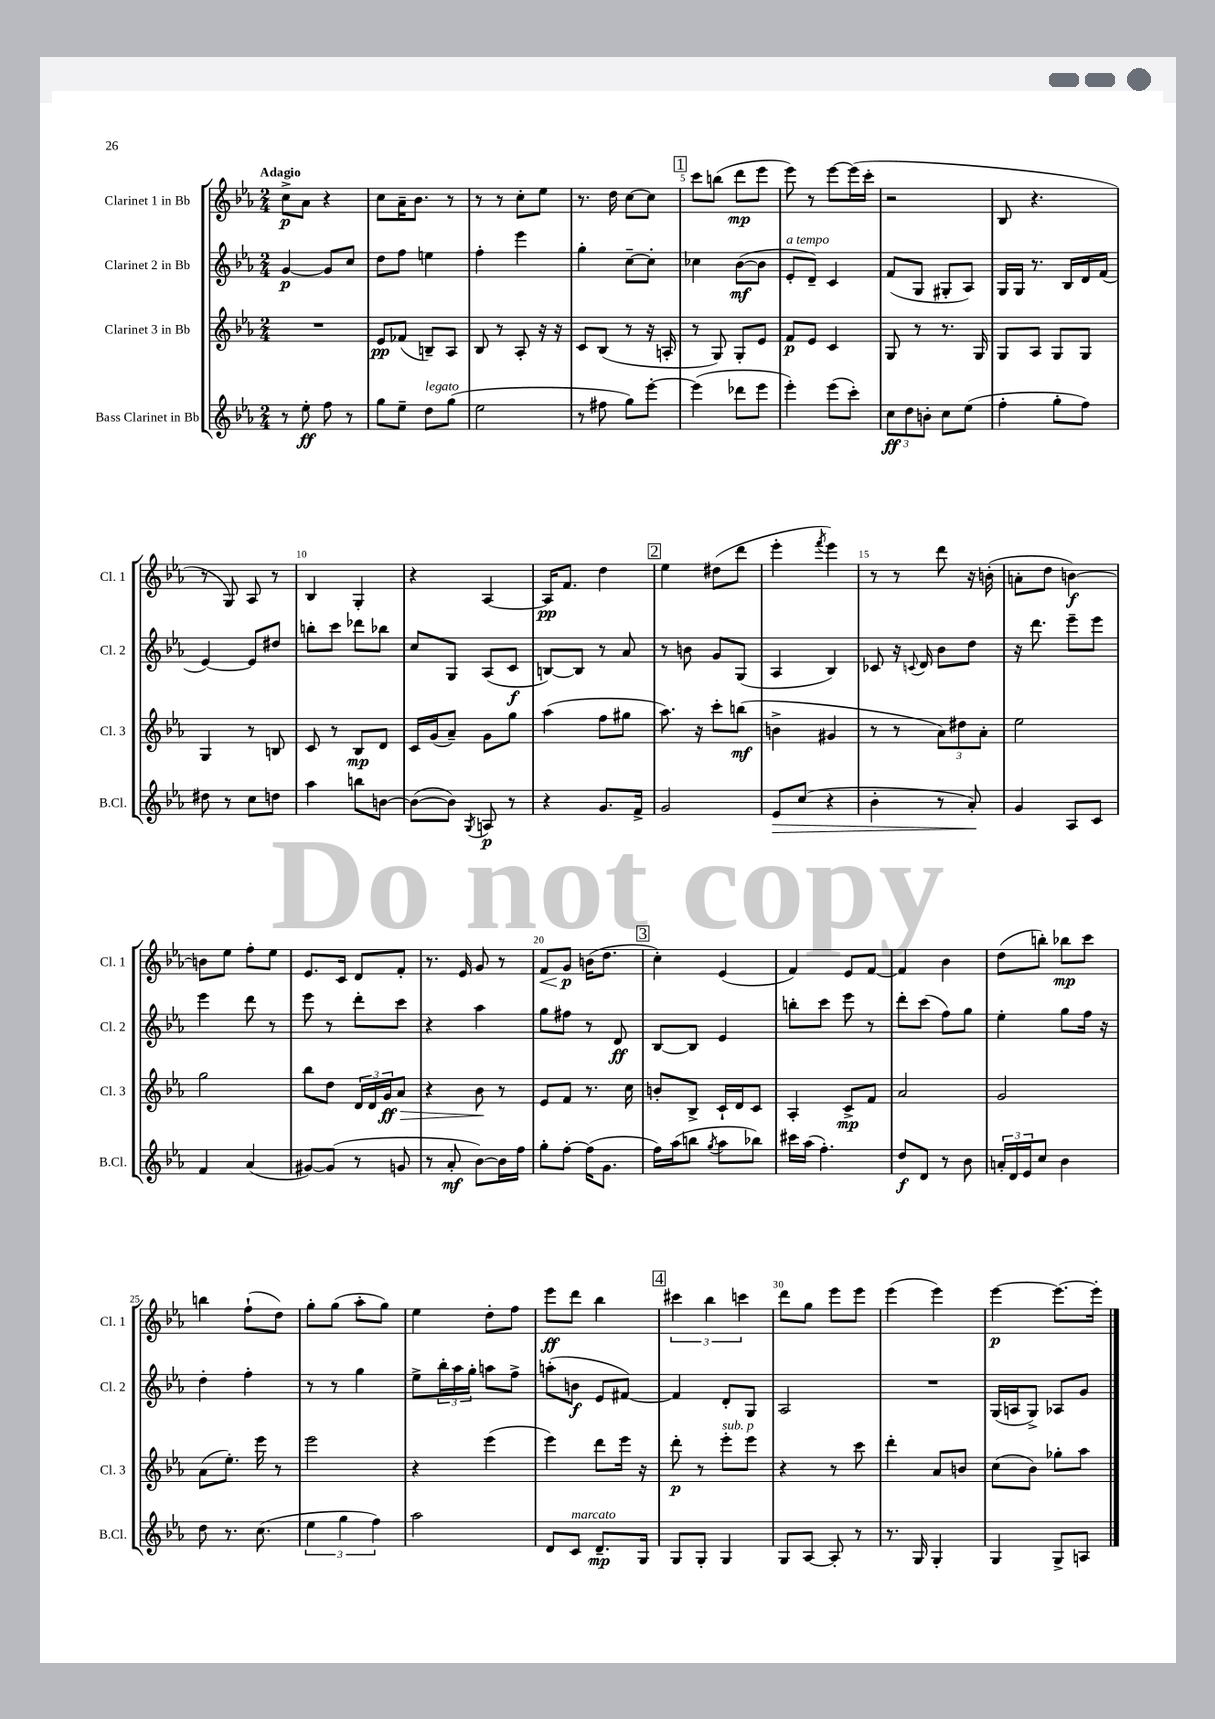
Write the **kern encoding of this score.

**kern	**kern	**kern	**kern
*staff4	*staff3	*staff2	*staff1
*clefG2	*clefG2	*clefG2	*clefG2
*k[b-e-a-]	*k[b-e-a-]	*k[b-e-a-]	*k[b-e-a-]
*M2/4	*M2/4	*M2/4	*M2/4
8r	2r	[4g	8cc^
8ee-'	.	.	8a-
8ff	.	8g]	4r
8r	.	8cc	.
=	=	=	=
8gg	8e-	8dd	8cc
8ee-~	(8f-	8ff	16a-~
.	.	.	8.b-
8dd	8B~)	4ee	.
(8gg	8A-	.	8r
=	=	=	=
2ee-	8B-	4ff'	8r
.	8r	.	8r
.	8A-'	4eee-	8cc'
.	16r	.	8ee-
.	16r	.	.
=	=	=	=
8r	8c	4gg'	8.r
8ff#	(8B-	.	.
.	.	.	16dd
8gg)	8r	[8cc~	[8cc
[8eee-'	16r	8cc']	8cc]
.	16A'	.	.
=	=	=	=
(4eee-]	8r	4cc-	8ccc
.	8G)	.	(8bb
8ddd-	8G'	([8b-	8ddd
8eee-	8e-	8b-]	8eee-
=	=	=	=
4eee-')	8f	8e-'	8eee-)
.	8e-	8d~)	8r
(8eee-	4c	4c	[8eee-
8ccc')	.	.	(16eee-]
.	.	.	16ccc'
=	=	=	=
12cc	8G	(8f	2r
12dd	.	.	.
.	8r	8G	.
12b'	.	.	.
8cc	8.r	8G#'	.
(8ee-	.	8A-)	.
.	16G	.	.
=	=	=	=
4ff'	8G	16G	8B-
.	.	16G	.
.	8A-	8.r	4.r
8gg'	8G	.	.
.	.	16B-	.
8ff)	8G	16d	.
.	.	(16f	.
=	=	=	=
8dd#	4G	[4e-)	8r
8r	.	.	8G)
8cc	8r	8e-]	8A-
8dd	8B	8dd#	8r
=	=	=	=
4aa-	8c	8bb'	4B-
.	8r	8ccc	.
8bb	8B-	8ddd-	4G'
[8b	8d	8bb-	.
=	=	=	=
(8b_	16c	8cc	4r
.	(16g	.	.
8b])	8a-~)	8G	.
8qG	.	.	.
8A	8g	(8A-	[4A-
8r	8gg	8c	.
=	=	=	=
4r	(4aa-	[8B)	16A-]
.	.	.	8.f
.	.	8B]	.
8.g	8ff	8r	4dd
.	8gg#	8a-	.
16f^	.	.	.
=	=	=	=
2g	8.aa-)	8r	4ee-
.	.	8b	.
.	16r	.	.
.	8ccc'	8g	(8dd#
.	(8bb	(8G	8ddd
=	=	=	=
8e-	4b^	4A-	4eee-'
(8cc	.	.	.
.	.	.	8qfff
4r	4g#	4B-)	4eee-)
=	=	=	=
4b-'	8r	8c-	8r
.	8r	16r	8r
.	.	8qqc	.
.	.	16d	.
8r	12a-)	8b-	8ddd
.	12dd#	.	.
8a-')	.	8dd	16r
.	12a-'	.	.
.	.	.	(16b'
=	=	=	=
4g	2ee-	16r	8a'
.	.	8.ddd	.
.	.	.	8dd
8A-	.	8eee-~	[4b)
8c	.	8eee-	.
=	=	=	=
4f	2gg	4eee-	8b]
.	.	.	8ee-
(4a-	.	8ddd	8ff'
.	.	8r	8ee-
=	=	=	=
[8g#)	8bb-	8eee-	8.e-
(8g#]	8dd	8r	.
.	.	.	16c
8r	24d	8ddd'	8d
.	24d	.	.
.	24g	.	.
8g	8a-	8ccc	8f'
=	=	=	=
8r	4r	4r	8.r
8a-'	.	.	.
.	.	.	16e-
[8b-)	8b-	4aa-	8g
16b-]	8r	.	8r
16ff	.	.	.
=	=	=	=
8gg'	8e-	8gg	8f
[8ff'	8f	8ff#	8g
(16ff]	8.r	8r	(16b
8.g	.	.	8.dd
.	.	8d	.
.	16cc	.	.
=	=	=	=
16ff)	8b'	[8B-	4cc')
(16aa-	.	.	.
8bb	8B-^	8B-]	.
8qgg	.	.	.
8aa-	16c`	4e-	(4e-
.	16d	.	.
8bb-)	8c	.	.
=	=	=	=
16ccc#	4A-'	8bb'	4f)
(16aa-	.	.	.
4.ff')	.	8ccc	.
.	8c^	8eee-	8e-
.	8f	8r	[8f
=	=	=	=
8dd	2a-	8ddd'	4f]
8d	.	(8ccc	.
8r	.	8ff)	4b-
8b-	.	8gg	.
=	=	=	=
24a'	2g	4ee-'	(8dd
24d	.	.	.
24e-	.	.	.
8cc	.	.	8bb')
4b-	.	8gg	8bb-
.	.	16ff	8ccc
.	.	16r	.
=	=	=	=
8dd	(8a-	4dd'	4bb
8.r	8.ee-')	.	.
.	.	4ff'	(8ff`
(8.cc	16eee-	.	.
.	8r	.	8dd)
=	=	=	=
6ee-	2eee-	8r	8gg'
.	.	8r	(8gg
6gg	.	.	.
.	.	4gg	8aa-'
6ff)	.	.	.
.	.	.	8gg)
=	=	=	=
2aa-	4r	8ee-^	4ee-
.	.	24bb-'	.
.	.	24aa-	.
.	.	24gg'	.
.	(4eee-	8aa	8dd'
.	.	8ff^	8ff
=	=	=	=
8d	4eee-)	(8aa'	8eee-
8c	.	8b	8ddd
8.d~	8ddd	8e-	4bb-
.	16eee-	[8f#)	.
16G	16r	.	.
=	=	=	=
8G	8ddd'	4f#]	6ccc#
8G'	8r	.	.
.	.	.	6bb-
4G	8eee-'	8d'	.
.	.	.	6ccc
.	8eee-	8G	.
=	=	=	=
8G	4r	2A-	8ddd
[8A-	.	.	8gg
8A-']	8r	.	8eee-
8r	8ccc	.	8eee-
=	=	=	=
8.r	4ddd'	2r	(4eee-
16G	.	.	.
4G'	8a-	.	4eee-)
.	8b	.	.
=	=	=	=
4G	(8cc	(16G	[4eee-
.	.	16A	.
.	8b-)	8G^)	.
8G^	8gg-'	8A-	8.eee-_
8A	8aa-	8g	.
.	.	.	16eee-']
==	==	==	==
*-	*-	*-	*-
